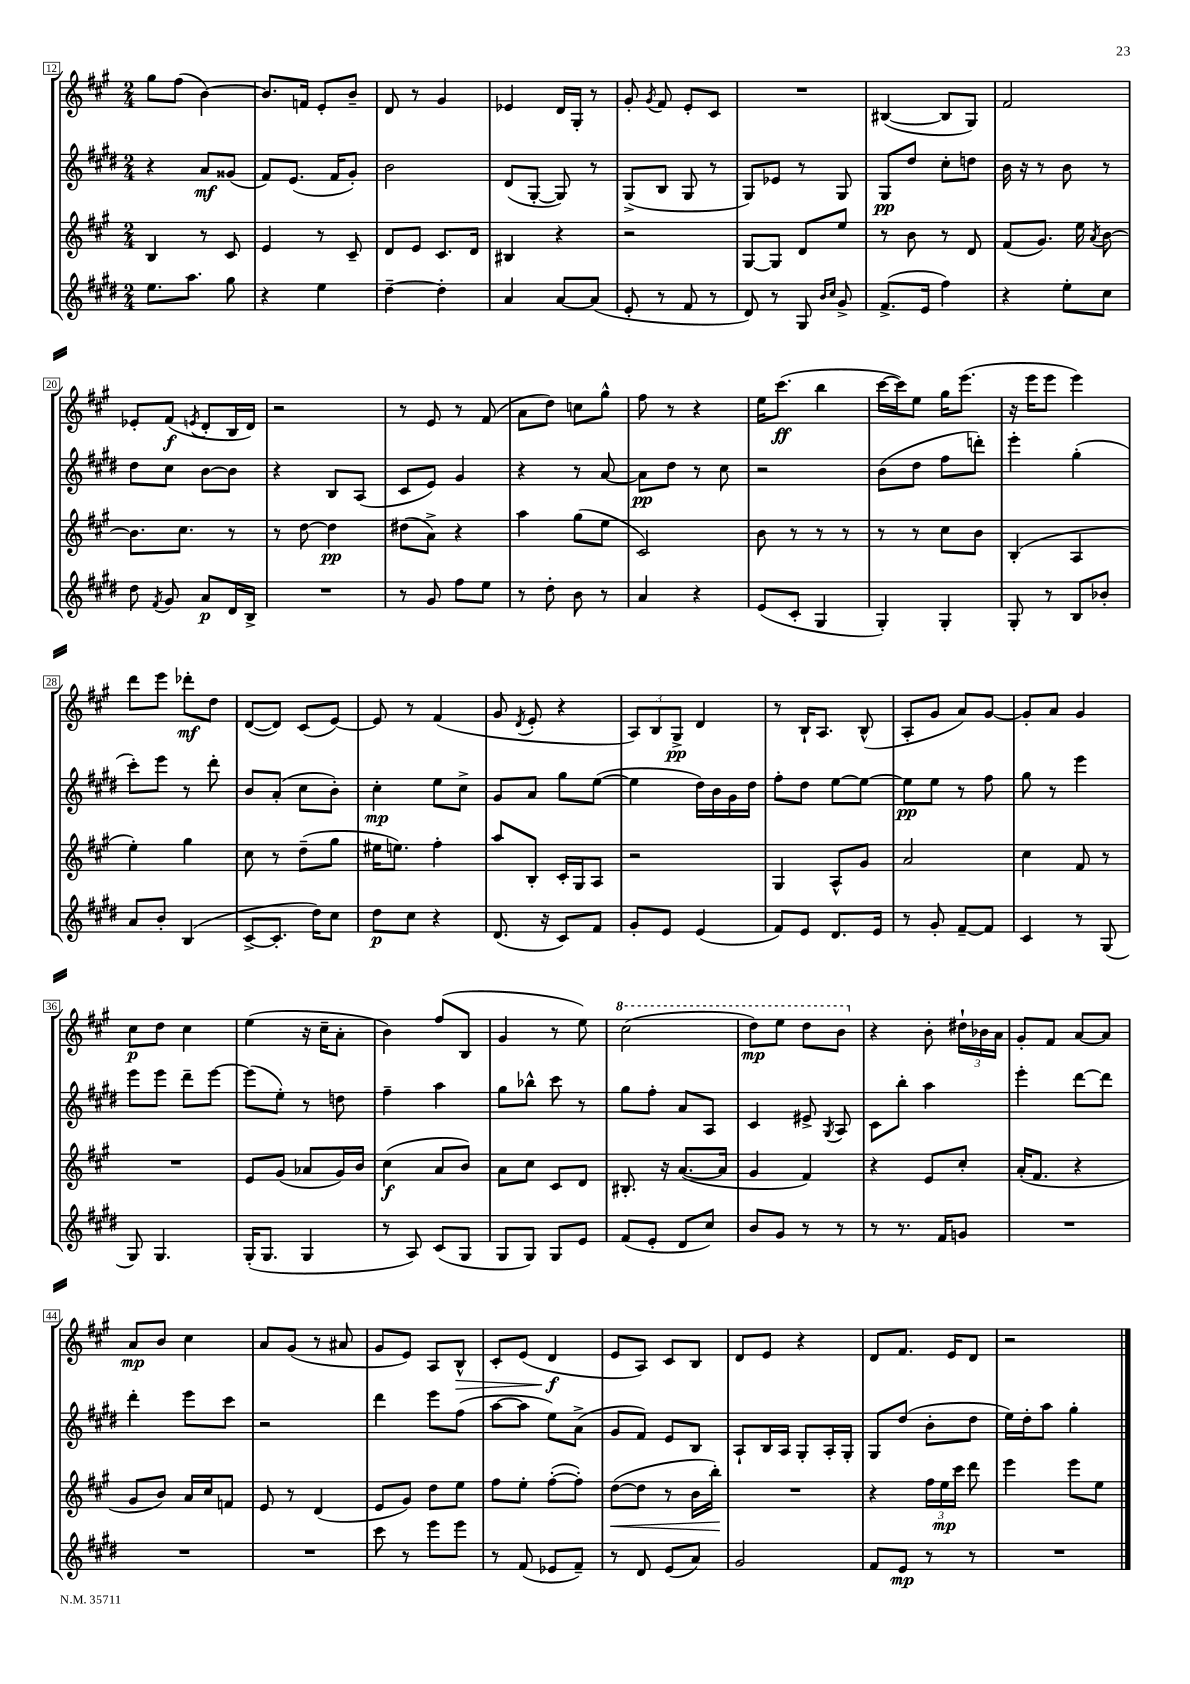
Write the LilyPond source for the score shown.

<<
\new StaffGroup <<
\new Staff = "s0" {
    \clef treble \key a \major \numericTimeSignature \time 2/4
    \autoBeamOff gis''8[ fis''8]( b'4~) |
    b'8.[ f'16] e'8[-. b'8]-- |
    d'8 r8 gis'4 |
    ees'4 d'16[ gis16]-. r8 |
    gis'8-. \acciaccatura { gis'8 } fis'8 e'8[-. cis'8] |
    R2 |
    bis4~( bis8[ gis8]) |
    fis'2 |
    ees'8[-. fis'8]\f( \acciaccatura { e'8 } d'8[-. b16 d'16]) |
    r2 |
    r8 e'8 r8 fis'8( |
    a'8[ d''8]) c''8[ gis''8]-^ |
    fis''8 r8 r4 |
    e''16[ cis'''8.]\ff( b''4 |
    cis'''16[~ cis'''16) e''8] gis''16[ e'''8.]( |
    r16 e'''16[ e'''8] e'''4) |
    d'''8[ e'''8] des'''8[-.\mf d''8] |
    d'8[~( d'8]) cis'8[( e'8]~) |
    e'8 r8 fis'4( |
    gis'8 \acciaccatura { d'8 } e'8-. r4 |
    \tuplet 3/2 { a8[) b8 gis8]->\pp } d'4 |
    r8 b16[-! a8.] b8-^( |
    a8[-. gis'8] a'8[) gis'8]~ |
    gis'8[-. a'8] gis'4 |
    cis''8[\p d''8] cis''4 |
    e''4( r16 cis''16[-- a'8]-. |
    b'4) fis''8[( b8] |
    gis'4 r8 e''8) |
    \ottava #1 cis'''2( |
    d'''8[\mp) e'''8] d'''8[ b''8] \ottava #0 |
    r4 b'8-. \tuplet 3/2 { dis''16[-! bes'16 a'16] } |
    gis'8[-. fis'8] a'8[~ a'8] |
    a'8[\mp b'8] cis''4 |
    a'8[ gis'8]( r8 ais'8 |
    gis'8[ e'8]) a8[ b8]-^\> |
    cis'8[-. e'8]( d'4\f\! |
    e'8[ a8]) cis'8[ b8] |
    d'8[ e'8] r4 |
    d'8[ fis'8.] e'16[ d'8] |
    r2 \bar "|." |
}
\new Staff = "s1" {
    \clef treble \key e \major \numericTimeSignature \time 2/4
    \autoBeamOff r4 a'8[\mf gisis'8]( |
    fis'8[) e'8.]( fis'16[ gis'8]-.) |
    b'2 |
    dis'8[( gis8]~-. gis8) r8 |
    gis8[->( b8] gis8 r8 |
    gis8[) ees'8] r8 gis8 |
    gis8[\pp dis''8] cis''8[-. d''8] |
    b'16 r16 r8 b'8 r8 |
    dis''8[ cis''8] b'8[~ b'8] |
    r4 b8[ a8]( |
    cis'8[ e'8]) gis'4 |
    r4 r8 a'8~ |
    a'8[\pp dis''8] r8 cis''8 |
    r2 |
    b'8[( dis''8] fis''8[ d'''8]-.) |
    e'''4-. gis''4-.( |
    cis'''8[-.) e'''8] r8 dis'''8-. |
    b'8[ a'8]-.( cis''8[ b'8]-.) |
    cis''4-.\mp e''8[ cis''8]-> |
    gis'8[ a'8] gis''8[ e''8]~( |
    e''4 dis''16[) b'16 gis'16 dis''16] |
    fis''8[-. dis''8] e''8[~ e''8]~ |
    e''8[\pp e''8] r8 fis''8 |
    gis''8 r8 e'''4 |
    e'''8[ e'''8] dis'''8[-- e'''8]~ |
    e'''8[( e''8]-.) r8 d''8 |
    fis''4-- a''4 |
    gis''8[ bes''8]-^ cis'''8 r8 |
    gis''8[ fis''8]-. a'8[ a8] |
    cis'4 eis'8-> \acciaccatura { gis8 } a8 |
    cis'8[ b''8]-. a''4 |
    e'''4-. dis'''8[~ dis'''8] |
    dis'''4-. e'''8[ cis'''8] |
    r2 |
    dis'''4 e'''8[ fis''8]( |
    a''8[~ a''8] e''8[) a'8]->( |
    gis'8[ fis'8]) e'8[ b8] |
    a8[-! b16 a16] gis8[-. a16-. gis16]-. |
    gis8[ dis''8]( b'8[-. dis''8] |
    e''16[) dis''16-. a''8] gis''4-. \bar "|." |
}
\new Staff = "s2" {
    \clef treble \key a \major \numericTimeSignature \time 2/4
    \autoBeamOff b4 r8 cis'8 |
    e'4 r8 cis'8-- |
    d'8[ e'8] cis'8.[ d'16] |
    bis4 r4 |
    r2 |
    gis8[~ gis8] d'8[ e''8] |
    r8 b'8 r8 d'8 |
    fis'8[( gis'8.]) e''16 \acciaccatura { a'8 } b'8~ |
    b'8.[ cis''8.] r8 |
    r8 d''8~ d''4\pp |
    dis''8[( a'8]->) r4 |
    a''4 gis''8[( e''8] |
    cis'2) |
    b'8 r8 r8 r8 |
    r8 r8 cis''8[ b'8] |
    b4-.( a4 |
    e''4-.) gis''4 |
    cis''8 r8 d''8[--( gis''8] |
    eis''16[ e''8.]) fis''4-. |
    a''8[ b8]-. cis'16[-. gis16 a8] |
    r2 |
    gis4 a8[-^ gis'8] |
    a'2 |
    cis''4 fis'8 r8 |
    R2 |
    e'8[ gis'8]( aes'8[ gis'16) b'16] |
    cis''4\f( a'8[ b'8]) |
    a'8[ cis''8] cis'8[ d'8] |
    bis8.-. r16 a'8.[~( a'16] |
    gis'4 fis'4) |
    r4 e'8[ cis''8]-. |
    a'16[-.( fis'8.] r4 |
    gis'8[ b'8]) a'16[ cis''16 f'8] |
    e'8 r8 d'4( |
    e'8[ gis'8]) d''8[ e''8] |
    fis''8[ e''8]-. fis''8[~-.( fis''8]-.) |
    d''8[~\<( d''8] r8 b'16[ b''16]-.\!) |
    R2 |
    r4 \tuplet 3/2 { fis''16[ e''16\mp cis'''16] } d'''8 |
    e'''4 e'''8[ e''8] \bar "|." |
}
\new Staff = "s3" {
    \clef treble \key e \major \numericTimeSignature \time 2/4
    \autoBeamOff e''8.[ a''8.] gis''8 |
    r4 e''4 |
    dis''4~-- dis''4-. |
    a'4 a'8[~ a'8]( |
    e'8-. r8 fis'8 r8 |
    dis'8) r8 gis8 \grace { b'16[ cis''16] } gis'8-> |
    fis'8.[->( e'16] fis''4) |
    r4 e''8[-. cis''8] |
    dis''8 \acciaccatura { fis'8 } gis'8 a'8[\p dis'16 b16]-> |
    R2 |
    r8 gis'8 fis''8[ e''8] |
    r8 dis''8-. b'8 r8 |
    a'4 r4 |
    e'8[( cis'8]-. gis4 |
    gis4-.) gis4-. |
    gis8-. r8 b8[ bes'8]-. |
    a'8[ b'8]-. b4( |
    cis'8[~-> cis'8.]-. dis''16[) cis''8] |
    dis''8[\p cis''8] r4 |
    dis'8.( r16 cis'8[) fis'8] |
    gis'8[-. e'8] e'4( |
    fis'8[) e'8] dis'8.[ e'16] |
    r8 gis'8-. fis'8[~-- fis'8] |
    cis'4 r8 gis8( |
    gis8) gis4. |
    gis16[-.( gis8.] gis4 |
    r8 a8) cis'8[( gis8] |
    gis8[ gis8]) gis8[ e'8] |
    fis'8[( e'8]-. dis'8[ cis''8]) |
    b'8[ gis'8] r8 r8 |
    r8 r8. fis'16[ g'8] |
    R2 |
    R2 |
    R2 |
    cis'''8 r8 e'''8[ e'''8] |
    r8 fis'8( ees'8[ fis'8]--) |
    r8 dis'8 e'8[( a'8]) |
    gis'2 |
    fis'8[ e'8]\mp r8 r8 |
    R2 \bar "|." |
}
>>
>>
\layout { \context { \Score currentBarNumber = #12 \override BarNumber.stencil = #(make-stencil-boxer 0.1 0.3 ly:text-interface::print) } }
